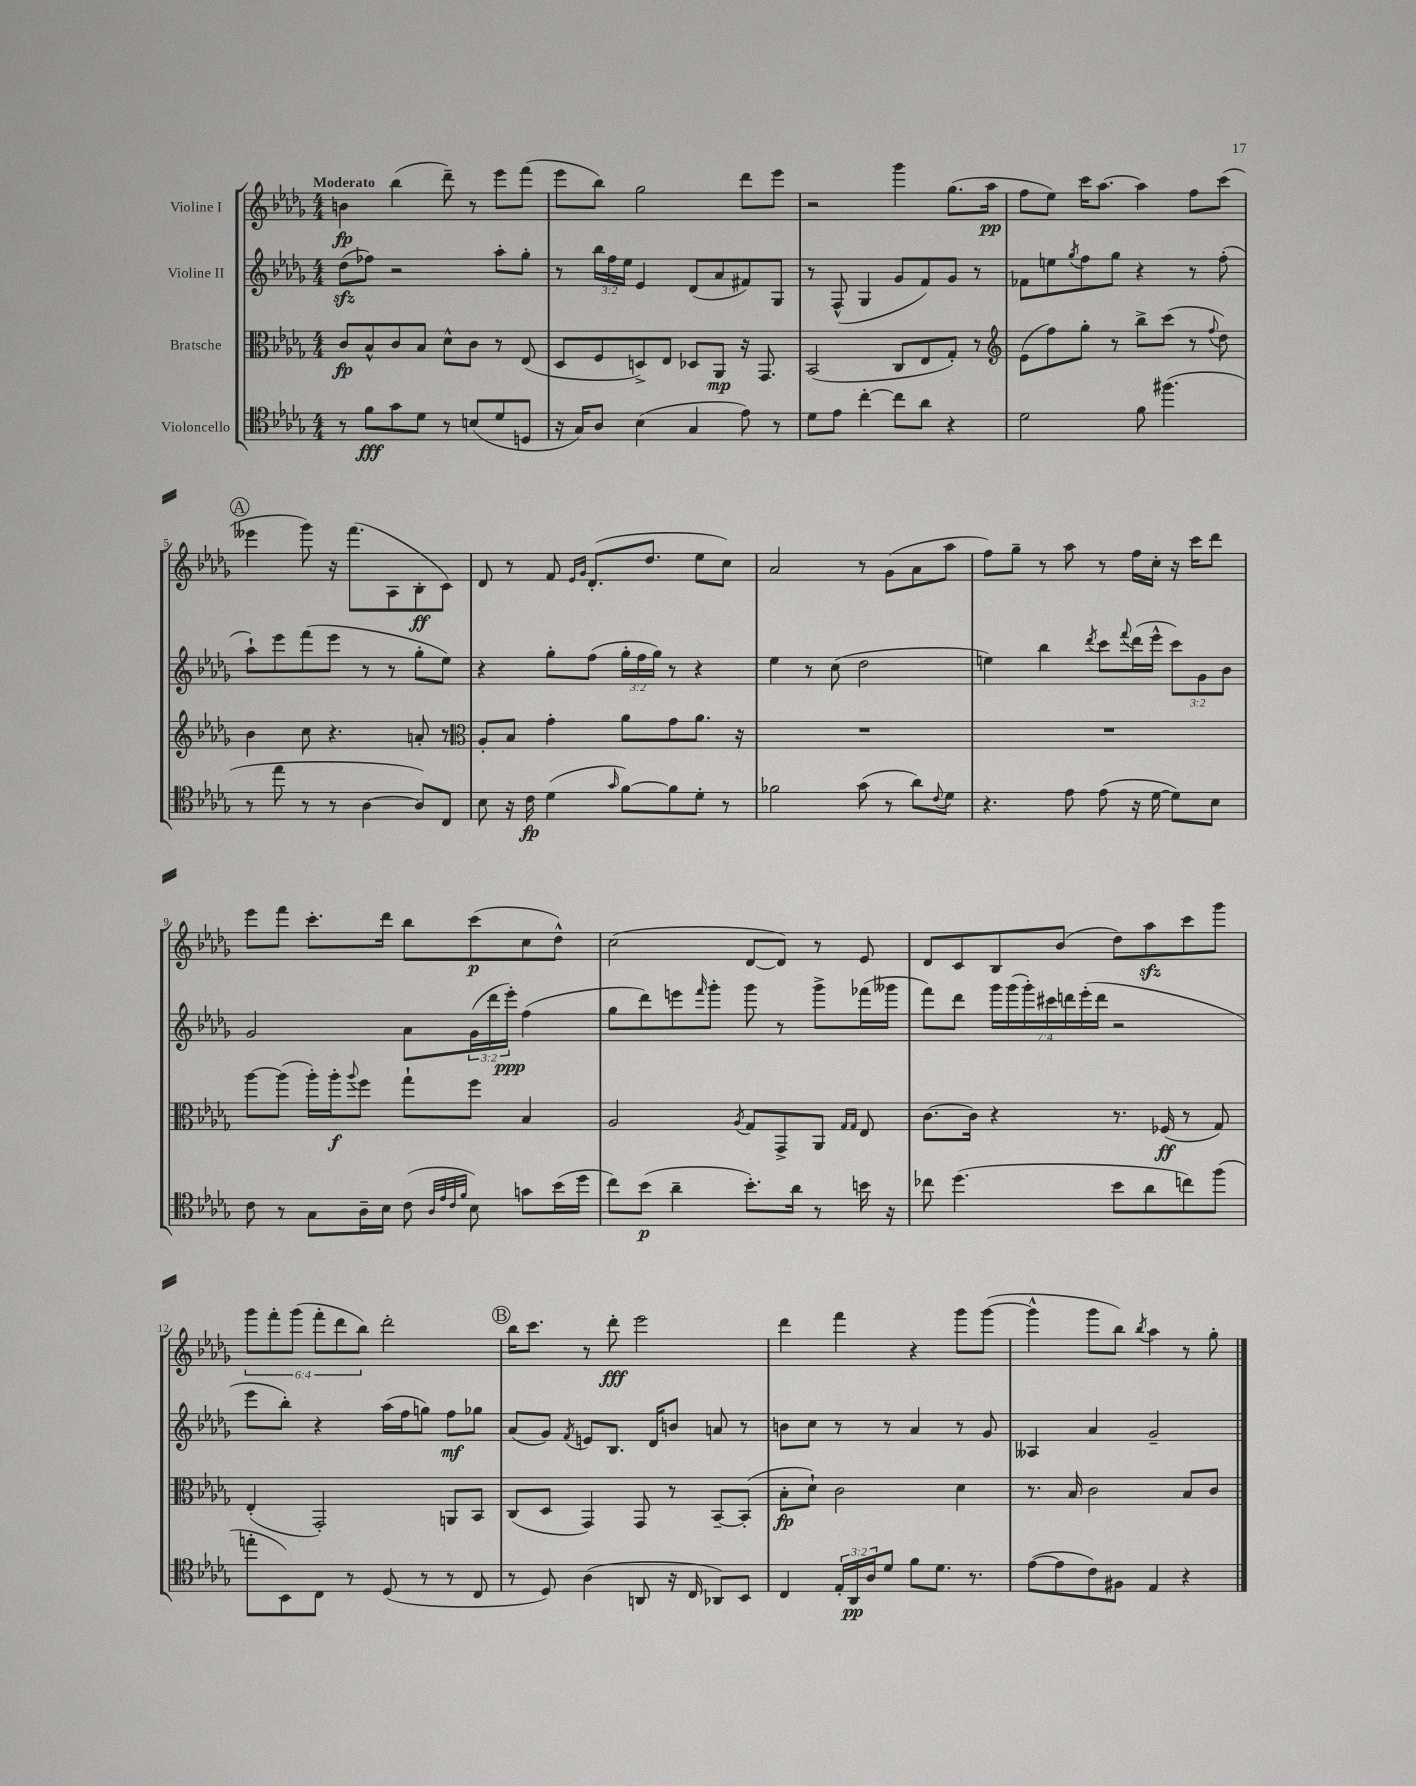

**kern	**dynam	**kern	**dynam	**kern	**dynam	**kern	**dynam
*part4	*part4	*part3	*part3	*part2	*part2	*part1	*part1
*staff4	*staff4	*staff3	*staff3	*staff2	*staff2	*staff1	*staff1
*I"Violoncello	*	*I"Bratsche	*	*I"Violine II	*	*I"Violine I	*
*clefC4	*	*clefC3	*	*clefG2	*	*clefG2	*
*k[b-e-a-d-g-]	*	*k[b-e-a-d-g-]	*	*k[b-e-a-d-g-]	*	*k[b-e-a-d-g-]	*
*M4/4	*	*M4/4	*	*M4/4	*	*M4/4	*
=1	=1	=1	=1	=1	=1	=1	=1
!	!	!	!	!	!	!LO:TX:a:B:t=Moderato	!
8r	.	8c/L	fp	(8dd-zz\L	.	4bn\	fp
8f\L	fff	8B-^^/	.	8ff-X\J)	.	.	.
8g-\	.	8c/	.	2r	.	(4bb-\	.
8d-\J	.	8B-/J	.	.	.	.	.
8r	.	8d-^^\L	.	.	.	8ddd-~\)	.
(8Bn/L	.	8c\J	.	.	.	8r	.
8d-/	.	8r	.	8aa-'\L	.	8eee-\L	.
8Dn/J	.	(8E-/	.	8gg-'\J	.	(8fff\J	.
=2	=2	=2	=2	=2	=2	=2	=2
16r	.	8D-/L	.	8r	.	8eee-\L	.
16G-/KL)	.	.	.	.	.	.	.
8A-/J	.	8F/	.	24bb-\LL	.	8bb-\J)	.
.	.	.	.	24ff\	.	.	.
.	.	.	.	24ee-\JJ	.	.	.
(4B-\	.	8Dn^/)	.	4e-/	.	2gg-\	.
.	.	8E-/J	.	.	.	.	.
4G-/	.	8D-X/L	.	(8d-/L	.	.	.
.	.	8AA-/J	mp	8a-/	.	.	.
8e-\)	.	16r	.	8f#X/)	.	8ddd-\L	.
.	.	8.GG-/	.	.	.	.	.
8r	.	.	.	8G-/J	.	8eee-\J	.
=3	=3	=3	=3	=3	=3	=3	=3
8d-\L	.	(2BB-/	.	8r	.	2r	.
8e-\J	.	.	.	(8F^^/	.	.	.
[4cc'\	.	.	.	4G-/	.	.	.
8cc\L]	.	8C/L	.	8g-/L	.	4ggg-\	.
8a-\J	.	8E-/	.	8f/)	.	.	.
4r	.	8G-'/J)	.	8g-/J	.	(8.gg-\L	.
.	.	8r	.	8r	.	.	.
.	.	.	.	.	.	16aa-\Jk	pp
=4	=4	=4	=4	=4	=4	=4	=4
*	*	*clefG2	*	*	*	*	*
2d-\	.	(8e-\L	.	8f-X\L	.	8ff\L	.
.	.	8ff\)	.	8een\	.	8ee-\J)	.
.	.	.	.	8qgg-/	.	.	.
.	.	8gg-'\J	.	8ff\	.	16ccc\KL	.
.	.	.	.	.	.	[8.aa-\J	.
.	.	8r	.	8gg-\J	.	.	.
8f\	.	8bb-^\L	.	4r	.	4aa-\]	.
(4.ff#X\	.	(8ccc\J	.	.	.	.	.
.	.	8r	.	8r	.	8ff\L	.
.	.	8qqff/	.	.	.	.	.
.	.	8dd-\)	.	(8ff'\	.	(8ccc\J	.
!!LO:LB:g=z
!!LO:REH:place=s1:t=A
=5	=5	=5	=5	=5	=5	=5	=5
8r	.	4b-\	.	8aa-`\L)	.	4eee--X\	.
8ee-\	.	.	.	8eee-\	.	.	.
8r	.	8cc\	.	(8fff\	.	8ggg-\)	.
8r	.	4.r	.	8eee-\J	.	16r	.
.	.	.	.	.	.	(8.fff\L	.
[4A-\	.	.	.	8r	.	.	.
.	.	.	.	8r	.	8A-\	.
8A-/L])	.	8an'/	.	8gg-'\L	.	8B-'\	ff
8C/J	.	8r	.	8ee-\J)	.	8c\J)	.
=6	=6	=6	=6	=6	=6	=6	=6
*	*	*clefC3	*	*	*	*	*
8B-\	.	8A-'/L	.	4r	.	8d-/	.
16r	.	8B-/J	.	.	.	8r	.
16c\	fp	.	.	.	.	.	.
(4d-\	.	4g-'\	.	8gg-'\L	.	8f/	.
.	.	.	.	.	.	16qqe-/LL	.
.	.	.	.	.	.	16qqg-/JJ	.
.	.	.	.	(8ff\J	.	(8.d-'/L	.
16qqg-/	.	.	.	.	.	.	.
[8f\L)	.	8a-\L	.	24gg-'\LL	.	.	.
.	.	.	.	24ff\	.	.	.
.	.	.	.	.	.	8.dd-/J	.
.	.	.	.	24gg-\JJ)	.	.	.
8f\]	.	8g-\	.	8r	.	.	.
8d-'\J	.	8.a-\J	.	4r	.	8ee-\L	.
8r	.	.	.	.	.	8cc\J)	.
.	.	16r	.	.	.	.	.
=7	=7	=7	=7	=7	=7	=7	=7
2f-X\	.	1r	.	4ee-\	.	2a-/	.
.	.	.	.	8r	.	.	.
.	.	.	.	(8cc\	.	.	.
(8g-\	.	.	.	2dd-\	.	8r	.
8r	.	.	.	.	.	(8g-\L	.
8a-\L)	.	.	.	.	.	8a-\	.
8qqc/	.	.	.	.	.	.	.
8d-\J	.	.	.	.	.	8aa-\J	.
=8	=8	=8	=8	=8	=8	=8	=8
4.r	.	1r	.	4een\)	.	8ff\L)	.
.	.	.	.	.	.	8gg-~\J	.
.	.	.	.	4bb-\	.	8r	.
8e-\	.	.	.	.	.	8aa-\	.
.	.	.	.	8qddd-/	.	.	.
(8e-\	.	.	.	8ccc\L	.	8r	.
.	.	.	.	8qqfff/	.	.	.
16r	.	.	.	(16ddd-\L	.	16ff\LL	.
[16d-\	.	.	.	16eee-^^\JJ	.	16cc'\JJ	.
8d-\L])	.	.	.	12ccc\L)	.	16r	.
.	.	.	.	.	.	16ccc\KL	.
.	.	.	.	12g-\	.	.	.
8B-\J	.	.	.	.	.	8ddd-\J	.
.	.	.	.	12b-\J	.	.	.
!!LO:LB:g=z
=9	=9	=9	=9	=9	=9	=9	=9
8c\	.	[8aa-\L	.	2g-/	.	8eee-\L	.
8r	.	(8aa-\J]	.	.	.	8fff\J	.
8G-\L	.	16aa-'\LL)	.	.	.	8.ccc'\L	.
.	.	16aa-'\J	f	.	.	.	.
.	.	8qqaa-/	.	.	.	.	.
16A-~\L	.	8ff\J	.	.	.	.	.
16B-\JJ	.	.	.	.	.	16ddd-\Jk	.
(8c\	.	8gg-`\L	.	8a-\L	.	8bb-\L	.
32qqA-/LLL	.	.	.	.	.	.	.
32qqe-/	.	.	.	.	.	.	.
32qqc/	.	.	.	.	.	.	.
32qqf/JJJ	.	.	.	.	.	.	.
8B-\)	.	8ff\J	.	(24g-\L	.	(8ccc\	p
.	.	.	.	24ddd-\	.	.	.
.	.	.	.	24eee-'\JJ)	ppp	.	.
8gn\L	.	4B-/	.	(4ff\	.	8cc\	.
(16b-\L	.	.	.	.	.	8dd-^^\J)	.
16dd-\JJ	.	.	.	.	.	.	.
=10	=10	=10	=10	=10	=10	=10	=10
8cc\L)	.	2A-/	.	8gg-\L	.	(2cc\	.
(8b-\J	p	.	.	8ddd-\)	.	.	.
4a-~\	.	.	.	8eeen\	.	.	.
.	.	.	.	16qqfff/	.	.	.
.	.	.	.	8ggg-'\J	.	.	.
.	.	8qA-/	.	.	.	.	.
8.b-'\L)	.	8G-/L	.	8ggg-\	.	[8d-/L	.
.	.	8GG-^/	.	8r	.	8d-/J])	.
16a-\Jk	.	.	.	.	.	.	.
8r	.	8AA-/J	.	8ggg-^\L	.	8r	.
.	.	16qqG-/LL	.	.	.	.	.
.	.	16qqG-/JJ	.	.	.	.	.
16bn\	.	8E-/	.	(16fff-X\L	.	8e-/	.
16r	.	.	.	16ggg--X\JJ	.	.	.
=11	=11	=11	=11	=11	=11	=11	=11
8cc-X\	.	[8.c\L	.	8fff\L)	.	8d-/L	.
(4.dd-\	.	.	.	8ddd-\J	.	8c/	.
.	.	16c\Jk]	.	.	.	.	.
.	.	4r	.	28ggg-\LL	.	8B-/	.
.	.	.	.	(28ggg-\	.	.	.
.	.	.	.	28ggg-'\)	.	.	.
.	.	.	.	28ccc#X\	.	.	.
.	.	.	.	.	.	(8b-/J	.
.	.	.	.	28dddn\	.	.	.
.	.	.	.	(28eee-'\	.	.	.
.	.	.	.	28ddd\JJ	.	.	.
8b-\L	.	8.r	.	2r	.	8dd-\L)	.
8a-\	.	.	.	.	.	8aa-zz\	.
.	.	(16F-X/	ff	.	.	.	.
8ccn\)	.	8r	.	.	.	8ccc\	.
(8ff\J	.	8G-/)	.	.	.	8ggg-\J	.
!!LO:LB:g=z
=12	=12	=12	=12	=12	=12	=12	=12
8een'\L	.	(4E-'/	.	8eee-\L	.	12ggg-\L	.
.	.	.	.	.	.	12fff'\	.
8BB-\)	.	.	.	8bb-'\J)	.	.	.
.	.	.	.	.	.	(12ggg-\J	.
8C\J	.	2GG-'/)	.	4r	.	12fff'\L	.
.	.	.	.	.	.	12ddd-\	.
8r	.	.	.	.	.	.	.
.	.	.	.	.	.	12bb-\J)	.
(8D-/	.	.	.	(16aa-\LL	.	2ddd-'\	.
.	.	.	.	16ff\J	.	.	.
8r	.	.	.	8ggn\J)	.	.	.
8r	.	8AAn/L	.	8ff\L	mf	.	.
8C/	.	8BB-/J	.	8gg-X\J	.	.	.
!!LO:REH:place=s1:t=B
=13	=13	=13	=13	=13	=13	=13	=13
8r	.	(8C/L	.	(8a-/L	.	16bb-\KL	.
.	.	.	.	.	.	8.ccc\J	.
8D-/)	.	8D-/J	.	8g-/J)	.	.	.
.	.	.	.	8qf/	.	.	.
(4A-\	.	4GG-/)	.	8en/L	.	8r	.
.	.	.	.	8.B-/J	.	8ddd-'\	fff
8AAn/	.	8GG-/	.	.	.	2eee-\	.
.	.	.	.	16d-/KL	.	.	.
16r	.	8r	.	8bn/J	.	.	.
16C/	.	.	.	.	.	.	.
8AA-X/L)	.	[8BB-~/L	.	8an/	.	.	.
8BB-/J	.	(8BB-'/J]	.	8r	.	.	.
=14	=14	=14	=14	=14	=14	=14	=14
4C/	.	8B-'\L	fp	8bn\L	.	4ddd-\	.
.	.	8d-`\J)	.	8cc\J	.	.	.
24E-'/LL	.	2c\	.	8r	.	4fff\	.
24AA-/	pp	.	.	.	.	.	.
24A-/J	.	.	.	.	.	.	.
8d-/J	.	.	.	8r	.	.	.
8f\L	.	.	.	4a-/	.	4r	.
8.d-\J	.	.	.	.	.	.	.
.	.	4d-\	.	8r	.	8ggg-\L	.
8.r	.	.	.	.	.	.	.
.	.	.	.	8g-/	.	([8ggg-\J	.
=15	=15	=15	=15	=15	=15	=15	=15
([8e-\L	.	8.r	.	4A--X/	.	4ggg-^^\]	.
8e-\]	.	.	.	.	.	.	.
.	.	16B-/	.	.	.	.	.
8c\)	.	2c\	.	4a-/	.	8ggg-\L	.
8F#X\J	.	.	.	.	.	8bb-\J)	.
.	.	.	.	.	.	8qbb-/	.
4E-/	.	.	.	2g-~/	.	4aa-\	.
4r	.	8B-/L	.	.	.	8r	.
.	.	8c/J	.	.	.	8gg-'\	.
==	==	==	==	==	==	==	==
*-	*-	*-	*-	*-	*-	*-	*-
